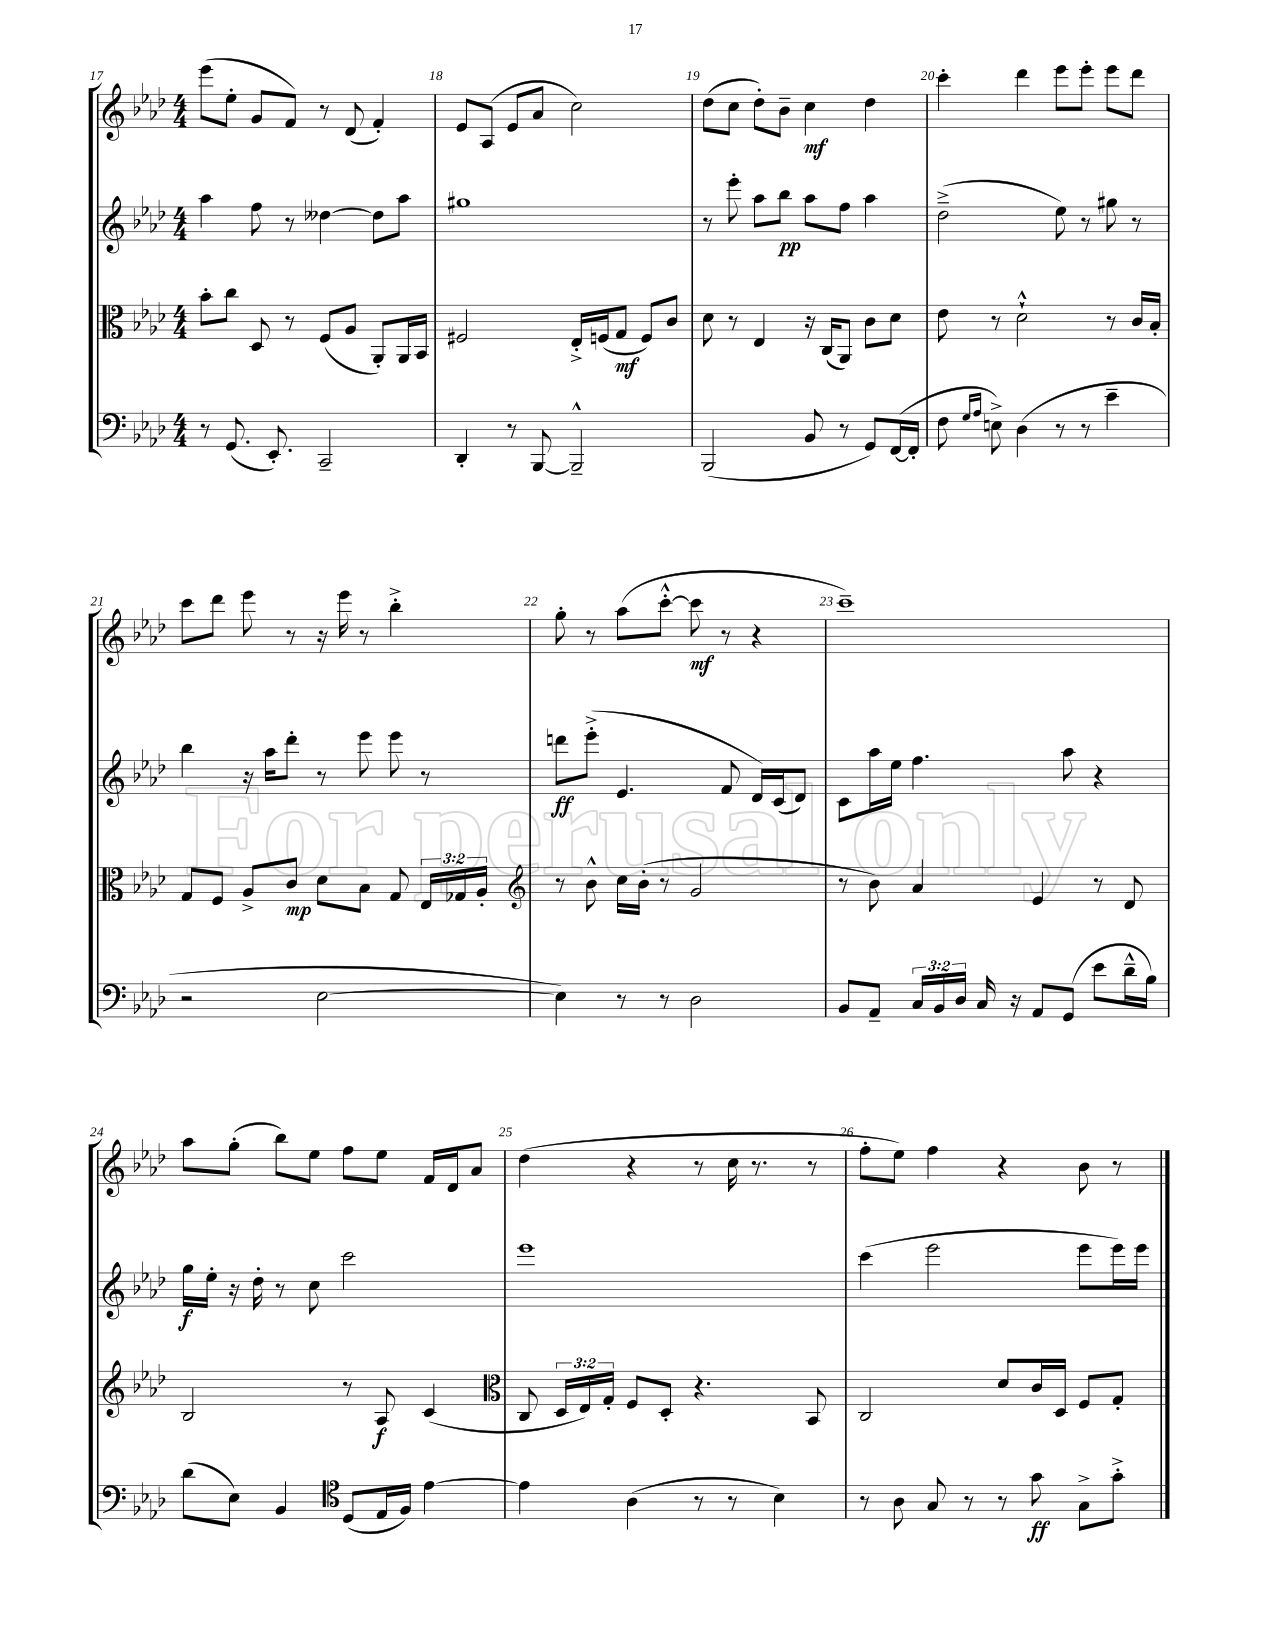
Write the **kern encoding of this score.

**kern	**kern	**kern	**kern
*staff4	*staff3	*staff2	*staff1
*clefF4	*clefC3	*clefG2	*clefG2
*k[b-e-a-d-]	*k[b-e-a-d-]	*k[b-e-a-d-]	*k[b-e-a-d-]
*M4/4	*M4/4	*M4/4	*M4/4
8r	8b-'	4aa-	(8eee-
(8.GG	8cc	.	8ee-'
.	8D-	8ff	8g
8.EE-')	.	.	.
.	8r	8r	8f)
2CC~	(8F	[4dd--	8r
.	8A-	.	(8d-
.	8AA-')	8dd--]	4f')
.	16AA-	8aa-	.
.	16BB-	.	.
=	=	=	=
4DD-'	2F#	1gg#	8e-
.	.	.	(8A-
8r	.	.	8e-
[8BBB-	.	.	8a-
2BBB-~^^]	16E-'^	.	2cc)
.	(16F	.	.
.	8G	.	.
.	8F)	.	.
.	8c	.	.
=	=	=	=
(2BBB-	8d-	8r	(8dd-
.	8r	8eee-'	8cc
.	4E-	8aa-	8dd-')
.	.	8bb-	8b-~
8BB-	16r	8aa-	4cc
.	(16C	.	.
8r	8AA-)	8ff	.
8GG)	8c	4aa-	4dd-
([16FF	8d-	.	.
16FF']	.	.	.
=	=	=	=
8F	8e-	(2dd-~^	4ccc'
16qqG	.	.	.
16qqA-	.	.	.
8E^)	8r	.	.
(4D-	2d-`^^	.	4ddd-
8r	.	8ee-)	8eee-
8r	.	8r	8eee-'
4e-~	8r	8gg#	8eee-
.	16c	8r	8ddd-
.	16B-'	.	.
=	=	=	=
2r	8G	4bb-	8ccc
.	8F	.	8ddd-
.	8A-^	16r	8eee-
.	.	16aa-	.
.	8c	8ddd-'	8r
[2E-	8d-	8r	16r
.	.	.	16eee-
.	8B-	8eee-	8r
.	8G	8eee-	4bb-'^
.	24E-	8r	.
.	24G-	.	.
.	24A-'	.	.
=	=	=	=
*	*clefG2	*	*
4E-])	8r	8ddd	8gg'
.	8b-^^	(8eee-'^	8r
8r	16cc	4.e-	(8aa-
.	(16b-'	.	.
8r	8r	.	[8ccc'^^
2D-	2g	.	8ccc]
.	.	8f	8r
.	.	16d-)	4r
.	.	(16c	.
.	.	8d-)	.
=	=	=	=
8BB-	8r	8c	1ccc~)
8AA-~	8b-)	16aa-	.
.	.	16ee-	.
24C	4a-	4.ff	.
24BB-	.	.	.
24D-	.	.	.
16C	.	.	.
16r	.	.	.
8AA-	4e-	.	.
(8GG	.	8aa-	.
8e-	8r	4r	.
16d-~^^	8d-	.	.
16B-)	.	.	.
=	=	=	=
(8d-	2B-	16gg	8aa-
.	.	16ee-'	.
8E-)	.	16r	(8gg'
.	.	16dd-'	.
4BB-	.	8r	8bb-)
.	.	8cc	8ee-
*clefC4	*	*	*
(8D-	8r	2ccc	8ff
16E-	8A-	.	8ee-
16F)	.	.	.
[4e-	(4c	.	16f
.	.	.	16d-
.	.	.	8a-
=	=	=	=
*	*clefC3	*	*
4e-]	8C	1eee-	(4dd-
.	24D-	.	.
.	24E-)	.	.
.	24G'	.	.
(4A-	8F	.	4r
.	8D-'	.	.
8r	4.r	.	8r
8r	.	.	16cc
.	.	.	8.r
4B-)	.	.	.
.	8BB-	.	8r
=	=	=	=
8r	2C	(4ccc	8ff'
8A-	.	.	8ee-)
8G	.	2eee-	4ff
8r	.	.	.
8r	8d-	.	4r
8g	16c	.	.
.	16D-	.	.
8G^	8F	8eee-	8b-
8g'^	8G'	16eee-)	8r
.	.	16eee-	.
==	==	==	==
*-	*-	*-	*-
